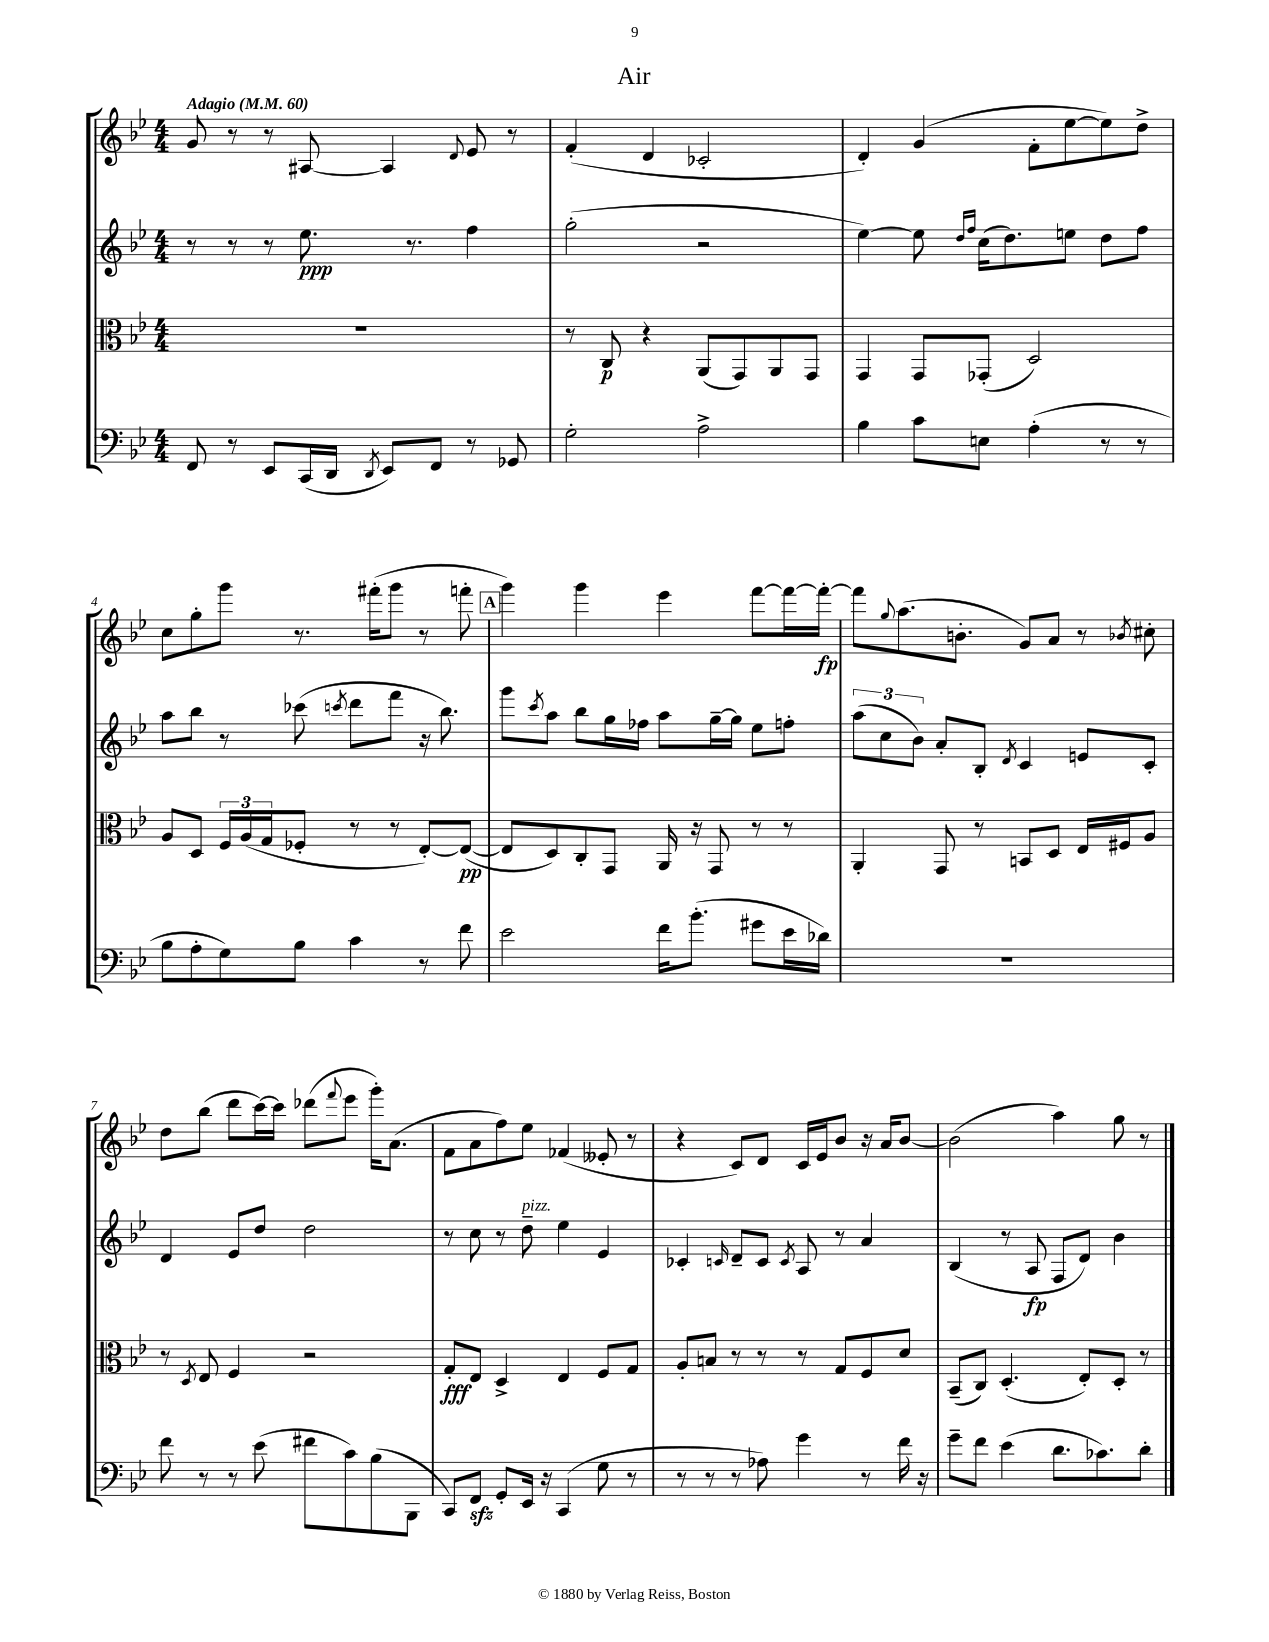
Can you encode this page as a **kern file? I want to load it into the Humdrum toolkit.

**kern	**kern	**dynam	**kern	**dynam	**kern	**dynam
*part4	*part3	*part3	*part2	*part2	*part1	*part1
*staff4	*staff3	*staff3	*staff2	*staff2	*staff1	*staff1
*clefF4	*clefC3	*	*clefG2	*	*clefG2	*
*k[b-e-]	*k[b-e-]	*	*k[b-e-]	*	*k[b-e-]	*
*M4/4	*M4/4	*	*M4/4	*	*M4/4	*
*MM60	*MM60	*	*MM60	*	*MM60	*
=1	=1	=1	=1	=1	=1	=1
!	!	!	!	!	!LO:TX:a:B:t=Adagio	!
8FF/	1r	.	8r	.	8g/	.
8r	.	.	8r	.	8r	.
8EE-/L	.	.	8r	.	8r	.
(16CC/L	.	.	8.ee-\	ppp	[8A#X/	.
16DD/JJ	.	.	.	.	.	.
8qDD/	.	.	.	.	.	.
8EE-/L)	.	.	.	.	4A#/]	.
.	.	.	8.r	.	.	.
8FF/J	.	.	.	.	.	.
.	.	.	.	.	8qqd/	.
8r	.	.	4ff\	.	8e-/	.
8GG-X/	.	.	.	.	8r	.
=2	=2	=2	=2	=2	=2	=2
2G'\	8r	.	(2gg'\	.	(4f'/	.
.	8C/	p	.	.	.	.
.	4r	.	.	.	4d/	.
2A^\	(8AA/L	.	2r	.	2c-X'/	.
.	8GG/)	.	.	.	.	.
.	8AA/	.	.	.	.	.
.	8GG/J	.	.	.	.	.
=3	=3	=3	=3	=3	=3	=3
4B-\	4GG/	.	[4ee-\)	.	4d'/)	.
8c\L	8GG/L	.	8ee-\]	.	(4g/	.
.	.	.	16qqdd/LL	.	.	.
.	.	.	16qqff/JJ	.	.	.
8En\J	(8GG-X'/J	.	(16cc\KL	.	.	.
.	.	.	8.dd\)	.	.	.
(4A'\	2D/)	.	.	.	8f'\L	.
.	.	.	8een\J	.	[8ee-\	.
8r	.	.	8dd\L	.	8ee-\])	.
8r	.	.	8ff\J	.	8dd^\J	.
!!LO:LB:g=z
=4	=4	=4	=4	=4	=4	=4
8B-\L	8A/L	.	8aa\L	.	8cc\L	.
8A'\	8D/J	.	8bb-\J	.	8gg'\	.
8G\)	24F/LL	.	8r	.	8ggg\J	.
.	(24A/	.	.	.	.	.
.	24G/J	.	.	.	.	.
8B-\J	8F-X'/J	.	(8ccc-X\	.	8.r	.
.	.	.	8qcccn/	.	.	.
4c\	8r	.	8ddd\L	.	.	.
.	.	.	.	.	(16fff#X'\KL	.
.	8r	.	8fff\J	.	8ggg\J	.
8r	[8E-'/L)	.	16r	.	8r	.
.	.	.	8.bb-\)	.	.	.
8f\	(8E-/J_	pp	.	.	8fffn'\	.
!!LO:REH:place=s1:t=A
=5	=5	=5	=5	=5	=5	=5
2e-\	8E-/L]	.	8ggg\L	.	4ggg\)	.
.	.	.	8qccc/	.	.	.
.	8D/)	.	8aa\J	.	.	.
.	8C'/	.	8bb-\L	.	4ggg\	.
.	8GG/J	.	16gg\L	.	.	.
.	.	.	16ff-X\JJ	.	.	.
16f\KL	16AA/	.	8aa\L	.	4eee-\	.
(8.b-'\J	16r	.	.	.	.	.
.	8GG/	.	[16gg~\L	.	.	.
.	.	.	16gg\JJ]	.	.	.
8g#X\L	8r	.	8ee-\L	.	[8fff\L	.
16e-\L	8r	.	8ffn'\J	.	16fff\L_	.
16d-X\JJ)	.	.	.	.	16fff'\JJ_	fp
=6	=6	=6	=6	=6	=6	=6
1r	4AA'/	.	(12aa\L	.	8fff\L]	.
.	.	.	12cc\	.	.	.
.	.	.	.	.	8qqgg/	.
.	.	.	.	.	(8.aa\	.
.	.	.	12b-\J)	.	.	.
.	8GG/	.	8a'/L	.	.	.
.	.	.	.	.	8.bn'\J	.
.	8r	.	8B-'/J	.	.	.
.	.	.	8qd/	.	.	.
.	8BBn/L	.	4c/	.	8g/L)	.
.	8D/J	.	.	.	8a/J	.
.	16E-/LL	.	8en/L	.	8r	.
.	16F#X/J	.	.	.	.	.
.	.	.	.	.	8qb-X/	.
.	8A/J	.	8c'/J	.	8cc#X'\	.
!!LO:LB:g=z
=7	=7	=7	=7	=7	=7	=7
8f\	8r	.	4d/	.	8dd\L	.
.	8qD/	.	.	.	.	.
8r	8E-/	.	.	.	(8bb-\J	.
8r	4F/	.	8e-/L	.	8ddd\L	.
(8e-\	.	.	8dd/J	.	[16ccc\L)	.
.	.	.	.	.	16ccc\JJ]	.
8f#X\L	2r	.	2dd\	.	(8ddd-X\L	.
.	.	.	.	.	8qqfff/	.
8c\)	.	.	.	.	8eee-\J	.
(8B-\	.	.	.	.	16ggg'\KL)	.
.	.	.	.	.	(8.a\J	.
8BBB-\J	.	.	.	.	.	.
=8	=8	=8	=8	=8	=8	=8
8CC/L)	8G'/L	fff	8r	.	8f\L	.
8FFzz/J	8E-/J	.	8cc\	.	8a\	.
8GG'/L	4D^/	.	8r	.	8ff\)	.
!	!	!	!LO:TX:a:i:t=pizz.	!	!	!
16EE-/Jk	.	.	8dd~\	.	8ee-\J	.
16r	.	.	.	.	.	.
(4CC/	4E-/	.	4ee-\	.	(4f-X/	.
8G\	8F/L	.	4e-/	.	8e--X'/	.
8r	8G/J	.	.	.	8r	.
=9	=9	=9	=9	=9	=9	=9
8r	8A'/L	.	4c-X'/	.	4r	.
8r	8Bn/J	.	.	.	.	.
.	.	.	16qqcn/	.	.	.
8r	8r	.	8d~/L	.	8c/L)	.
8A-X\)	8r	.	8c/J	.	8d/J	.
.	.	.	8qc/	.	.	.
4g\	8r	.	8A/	.	16c/LL	.
.	.	.	.	.	16e-/J	.
.	8G/L	.	8r	.	8b-/J	.
8r	8F/	.	4a/	.	16r	.
.	.	.	.	.	16a/KL	.
16f\	8d/J	.	.	.	[8b-/J	.
16r	.	.	.	.	.	.
=10	=10	=10	=10	=10	=10	=10
8g~\L	(8BB-~/L	.	(4B-/	.	(2b-\]	.
8f\J	8C/J)	.	.	.	.	.
(4e-\	(4.D'/	.	8r	.	.	.
.	.	.	8A/	fp	.	.
8.d\L	.	.	8F/L	.	4aa\)	.
.	8E-'/L)	.	8d/J)	.	.	.
8.c-X\)	.	.	.	.	.	.
.	8D'/J	.	4b-\	.	8gg\	.
8d'\J	8r	.	.	.	8r	.
==	==	==	==	==	==	==
*-	*-	*-	*-	*-	*-	*-
